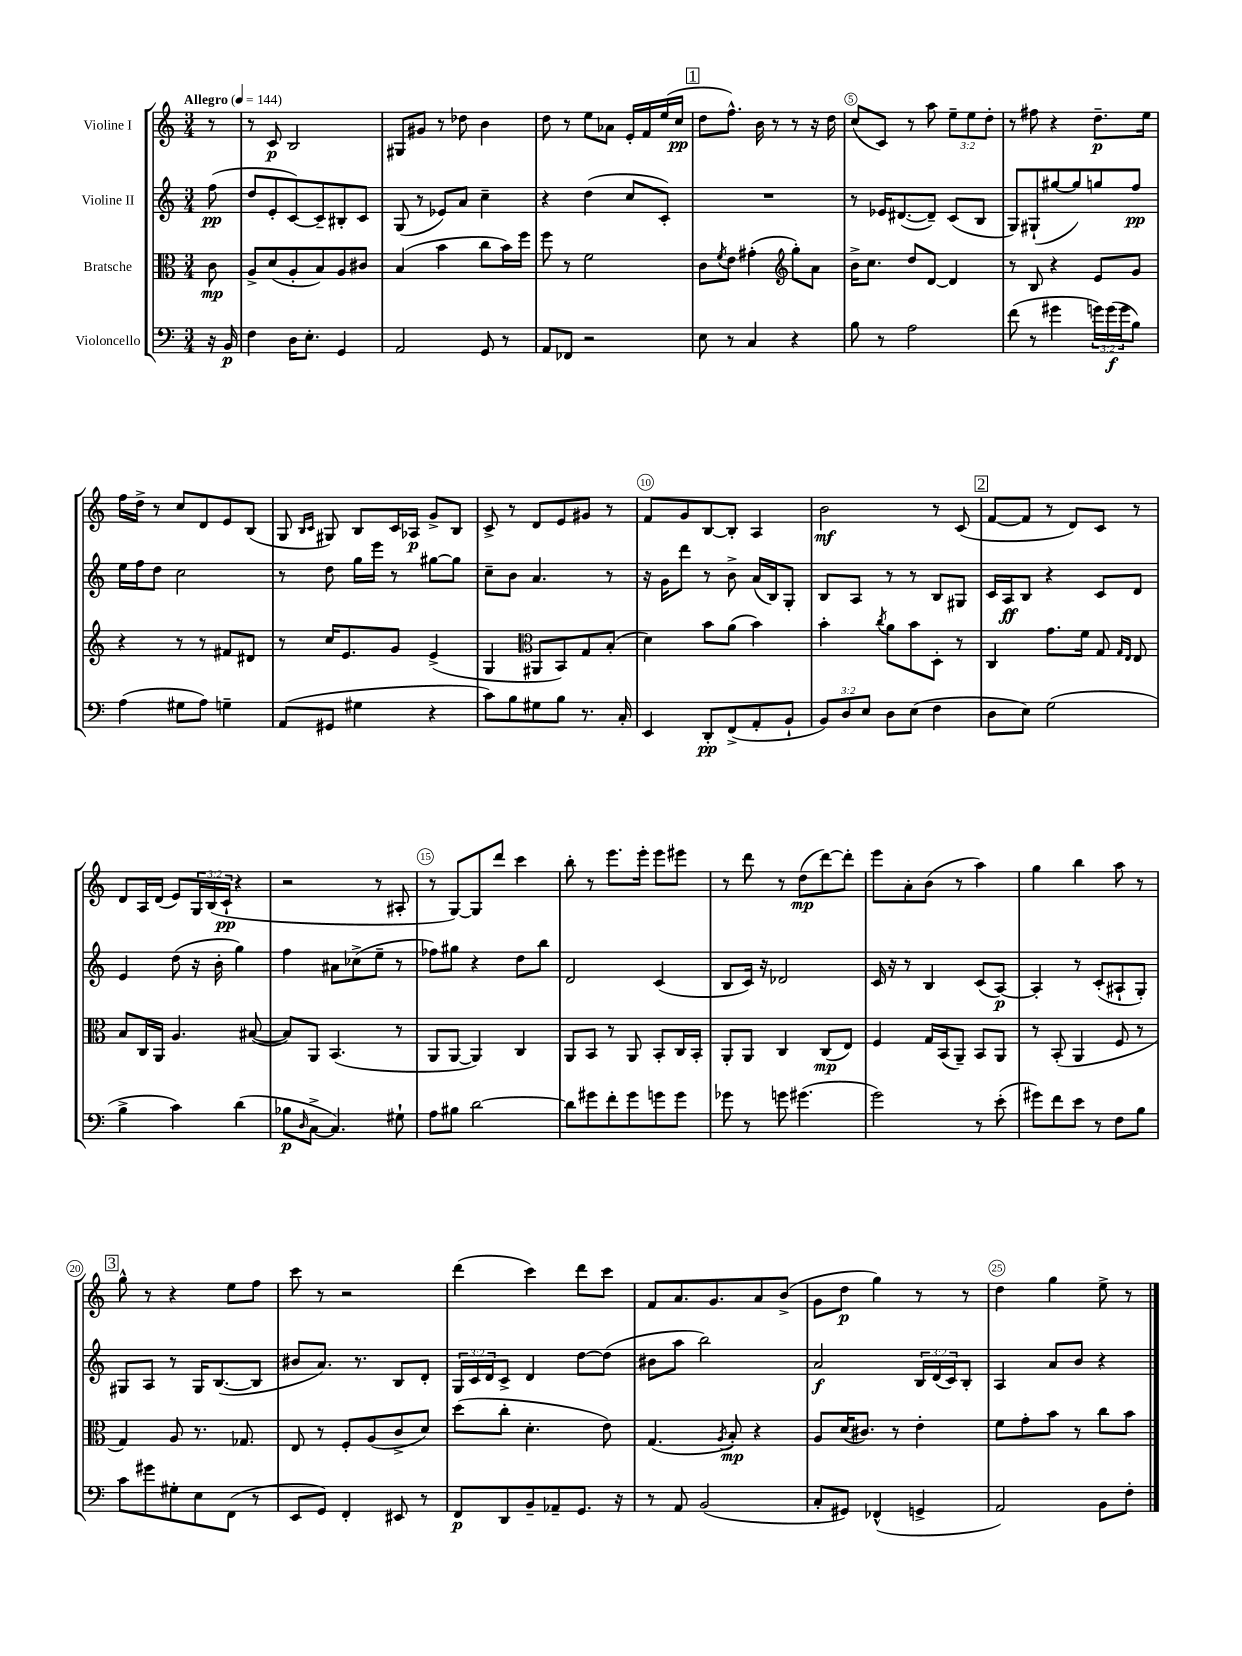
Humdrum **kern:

**kern	**kern	**kern	**kern
*staff4	*staff3	*staff2	*staff1
*clefF4	*clefC3	*clefG2	*clefG2
*k[]	*k[]	*k[]	*k[]
*M3/4	*M3/4	*M3/4	*M3/4
*MM144	*MM144	*MM144	*MM144
16r	8c	(8ff	8r
16BB	.	.	.
=	=	=	=
4F	8A^	8dd	8r
.	(8d	8e'	8c
16D	8A'	[8c)	2B
8.E'	.	.	.
.	8B)	8c~]	.
4GG	8A	8B#'	.
.	8c#	8c	.
=	=	=	=
2AA	(4B	(8G	8G#
.	.	8r	8g#
.	4b	8e-)	8r
.	.	8a	8dd-
8GG	8cc	4cc~	4b
8r	16b)	.	.
.	16ff	.	.
=	=	=	=
8AA	8ff	4r	8dd
8FF-	8r	.	8r
2r	2f	(4dd	8ee
.	.	.	8a-
.	.	8cc	16e'
.	.	.	16f
.	.	8c')	(16ee
.	.	.	16cc
=	=	=	=
8E	8c	2.r	8dd
.	8qf	.	.
8r	8e	.	8.ff^^)
4C	(4g#'	.	.
.	.	.	16b
.	.	.	8r
*	*clefG2	*	*
4r	8gg')	.	8r
.	8a	.	16r
.	.	.	16dd
=	=	=	=
8B	16b^	8r	(8cc
.	8.cc	.	.
8r	.	16e-	8c)
.	.	([8.d#	.
2A	8dd	.	8r
.	[8d	8d#~])	8aa
.	4d]	(8c	12ee~
.	.	.	12ee
.	.	8B	.
.	.	.	12dd'
=	=	=	=
(8f	8r	8G)	8r
8r	8B	(8G#`	8ff#
4g#	4r	[8gg#	4r
.	.	8gg#])	.
24g)	8e	8gg	8.dd~
(24g	.	.	.
24g	.	.	.
8B)	8g	8ff	.
.	.	.	16ee
=	=	=	=
(4A	4r	16ee	16ff
.	.	16ff	16dd^
.	.	8dd	8r
8G#	8r	2cc	8cc
8A)	8r	.	8d
4G~	8f#	.	8e
.	8d#	.	(8B
=	=	=	=
(8AA	8r	8r	8G
.	.	.	16qqB
.	.	.	16qqc
8GG#	16cc	8dd	8G#)
.	8.e	.	.
4G#	.	16gg	8B
.	.	16eee	.
.	8g	8r	16c
.	.	.	16A-
4r	(4e^	[8gg#	8g^
.	.	8gg#]	8B
=	=	=	=
8c)	4G	8cc~	8c^
8B	.	8b	8r
*	*clefC3	*	*
8G#	8AA#	4.a	8d
8B	8BB)	.	8e
8.r	8G	.	8g#
.	(8B'	8r	8r
16C'	.	.	.
=	=	=	=
4EE	4d)	16r	8f
.	.	16g	.
.	.	8ddd	8g
8DD'	8b	8r	[8B
(8FF^	(8a	8b^	8B']
8AA'	4b)	(16a	4A
.	.	16B)	.
8BB`	.	8G'	.
=	=	=	=
12BB)	4b'	8B	2b
12D	.	.	.
.	.	8A	.
12E	.	.	.
.	8qcc	.	.
8D	8a	8r	.
(8E	8b	8r	.
4F	8D'	8B	8r
.	8r	8G#	(8c
=	=	=	=
8D	4C	16c	[8f
.	.	16A	.
8E)	.	8B	8f]
(2G	8.g	4r	8r
.	.	.	8d)
.	16f	.	.
.	8G	8c	8c
.	16qqG	.	.
.	16qqE	.	.
.	8E	8d	8r
=	=	=	=
4B^	8B	4e	8d
.	16C	.	16A
.	16AA	.	(16d
4c)	4.A	(8dd	8e)
.	.	16r	24G
.	.	.	(24B
.	.	16b'	.
.	.	.	24c`
(4d	.	4gg)	4r
.	([8B#	.	.
=	=	=	=
8B-	8B#])	4ff	2r
16qqD	.	.	.
[8C^	8AA	.	.
4.C])	(4.BB	8a#	.
.	.	(8cc-^	.
.	.	8ee~	8r
8G#`	8r	8r	8A#'
=	=	=	=
8A	8AA	8ff-)	8r
8B#	[8AA	8gg#	[8G)
[2d	4AA])	4r	8G]
.	.	.	8ddd
.	4C	8dd	4ccc
.	.	8bb	.
=	=	=	=
8d]	8AA	2d	8bb'
8g#	8BB	.	8r
8f'	8r	.	8.eee
8g#	8AA	.	.
.	.	.	16eee'
8g	8BB'	(4c	8eee
8g	16C	.	8eee#
.	16BB'	.	.
=	=	=	=
8g-	8AA'	8B	8r
8r	8AA	16c)	8ddd
.	.	16r	.
8g	4C	2d-	8r
(4.g#	.	.	(8dd
.	(8C	.	[8ddd)
.	8E)	.	8ddd']
=	=	=	=
2g)	4F	16c	8eee
.	.	16r	.
.	.	8r	8a'
.	16G	4B	(8b
.	(16BB	.	.
.	8AA~)	.	8r
8r	8BB	(8c	4aa)
(8e'	8AA	[8A)	.
=	=	=	=
8g#)	8r	4A']	4gg
8f	(8BB'	.	.
8e	4AA	8r	4bb
8r	.	(8c'	.
8F	8F	8A#`	8aa
8B	8r	8G')	8r
=	=	=	=
8c	4G)	8G#	8gg^^
8g#	.	8A	8r
8G#'	8A	8r	4r
8E	8.r	16G#	.
.	.	([8.B	.
(8FF	.	.	8ee
.	8.G-	.	.
8r	.	8B]	8ff
=	=	=	=
8EE	8E	8b#	8ccc
8GG)	8r	8.a)	8r
4FF'	8F'	.	2r
.	.	8.r	.
.	(8A	.	.
8EE#	8c^	8B	.
8r	8d)	8d'	.
=	=	=	=
8FF	(8dd	24G	(4ddd
.	.	24c	.
.	.	24d	.
8DD	8cc'	8c^	.
8BB~	4.d'	4d	4ccc)
8AA-~	.	.	.
8.GG	.	[8dd	8ddd
.	8e)	(8dd]	8ccc
16r	.	.	.
=	=	=	=
8r	(4.G	8b#	8f
8AA	.	8aa	8.a
(2BB	.	2bb)	.
.	.	.	8.g
.	8qA	.	.
.	8B')	.	.
.	4r	.	8a
.	.	.	(8b^
=	=	=	=
8C'	8A	2a	8g
8GG#)	(16d	.	8dd
.	8.c#)	.	.
(4FF-^^	.	.	4gg)
.	8r	.	.
4GG^	4e'	24B	8r
.	.	(24d	.
.	.	24c)	.
.	.	8B'	8r
=	=	=	=
2AA)	8f	4A	4dd
.	8g'	.	.
.	8b	8a	4gg
.	8r	8b	.
8BB	8cc	4r	8ee^
8F'	8b	.	8r
==	==	==	==
*-	*-	*-	*-
